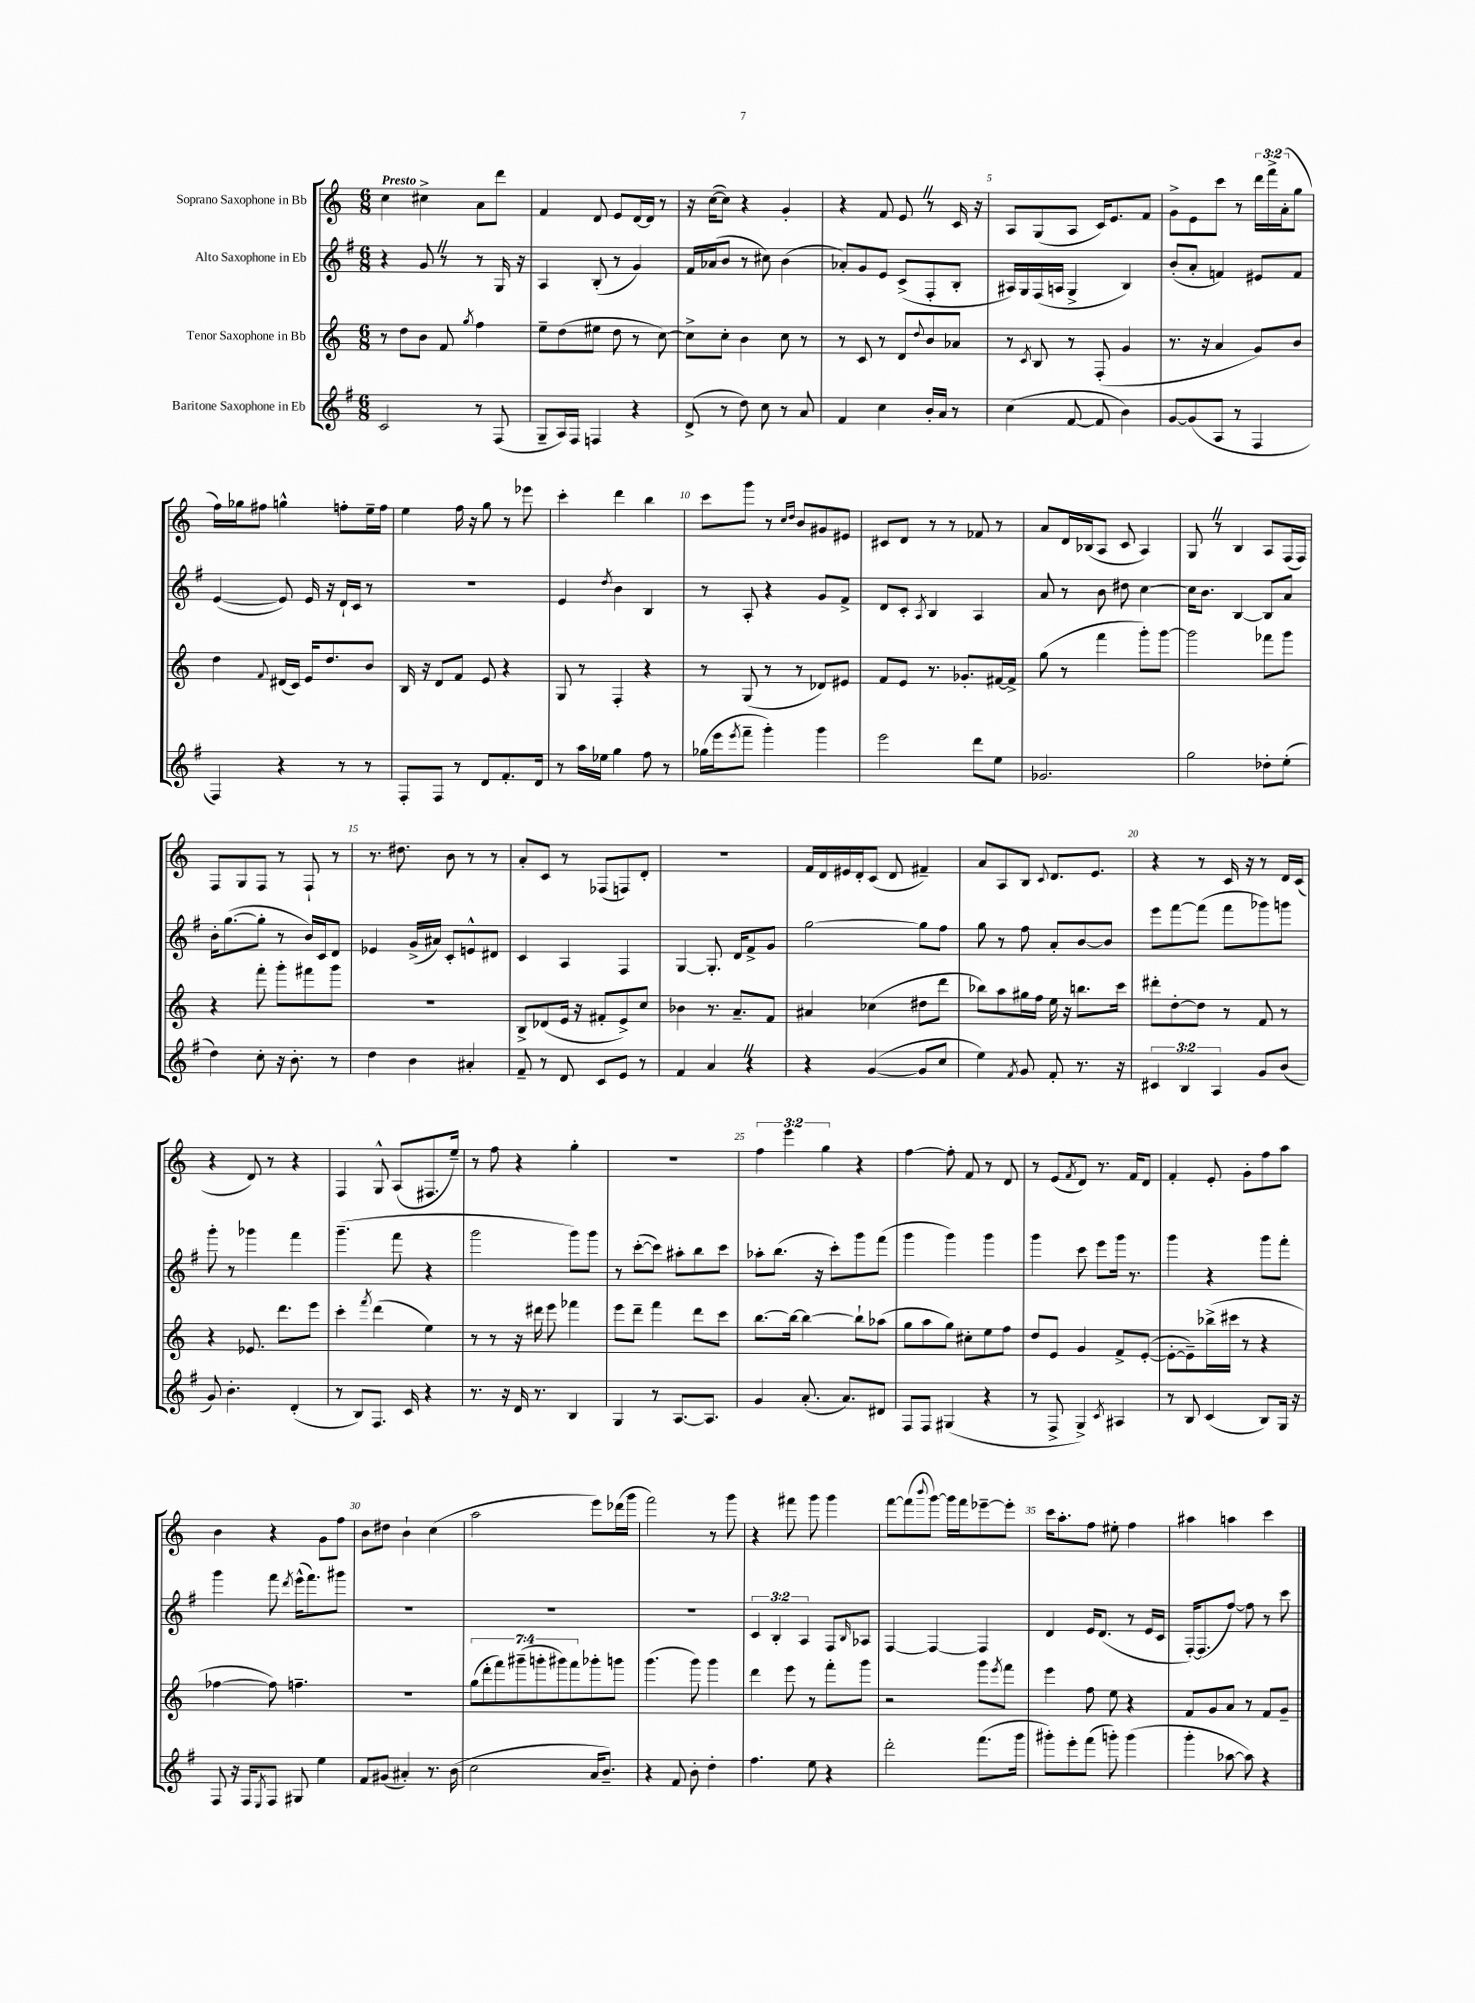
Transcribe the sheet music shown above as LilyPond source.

<<
\new StaffGroup <<
\new Staff = "s0" \with { instrumentName = "Soprano Saxophone in Bb" } {
    \clef treble \key c \major \numericTimeSignature \time 6/8 \override Staff.TupletNumber.text = #tuplet-number::calc-fraction-text \tempo "Presto"
    c''4 cis''4-> a'8 d'''8 |
    f'4 d'8 e'8 d'16~ d'16 r8 |
    r16 c''16~( c''8) r4 g'4-. |
    r4 f'8 e'8 \once \override BreathingSign.text = \markup { \musicglyph "scripts.caesura.straight" } \breathe r8 c'16 r16 |
    a8 g8( a8 c'16) e'8. f'8 |
    g'8-> e'8 c'''8 r8 \tuplet 3/2 { d'''16 f'''16-> a'16-.( } g''8 |
    f''16) ges''16 fis''8 g''4-^ f''8-. e''16-- f''16 |
    e''4 f''16 r16 g''8 r8 ees'''8 |
    c'''4-. d'''4 b''4 |
    c'''8 g'''8 r8 \grace { c''16 d''16 } b'8 gis'8 eis'8 |
    cis'8 d'8 r8 r8 fes'8 r8 |
    a'8 d'16 bes16( a8 c'8 a4) |
    g8 \once \override BreathingSign.text = \markup { \musicglyph "scripts.caesura.straight" } \breathe r8 b4 a8 f16( f16) |
    f8 g8 f8 r8 f8-! r8 |
    r8. dis''8. b'8 r8 r8 |
    a'8-. c'8 r8 fes8( f8) d'8-. |
    R2. |
    f'16 d'16 eis'16 d'16-. c'8( d'8 fis'4--) |
    a'8 a8 b8 \appoggiatura { c'8 } d'8. e'8. |
    r4 r8 c'16 r16 r8 d'16 c'16( |
    r4 d'8) r8 r4 |
    f4 g8-^ a8( fis8. e''16--) |
    r8 f''8 r4 g''4-. |
    R2. |
    \tuplet 3/2 { f''4 e'''4 g''4 } r4 |
    f''4~ f''8-. f'8 r8 d'8 |
    r8 e'8( \acciaccatura { f'8 } d'8) r8. f'16 d'8 |
    f'4-. e'8-. g'8-. f''8 a''8 |
    b'4 r4 g'8 f''8 |
    b'8 dis''8 b'4-! c''4( |
    a''2 e'''8) des'''16( g'''16 |
    f'''2) r8 g'''8 |
    r4 fis'''8 g'''8 g'''4 |
    f'''8~ f'''8( \appoggiatura { b'''8 } g'''8~) g'''16 f'''16 ees'''8~-- ees'''8-. |
    c'''16 a''8.-. f''8 eis''8-. f''4 |
    ais''4 a''4 c'''4 \bar "|." |
}
\new Staff = "s1" \with { instrumentName = "Alto Saxophone in Eb" } {
    \clef treble \key g \major \numericTimeSignature \time 6/8 \override Staff.TupletNumber.text = #tuplet-number::calc-fraction-text
    r4 g'8 \once \override BreathingSign.text = \markup { \musicglyph "scripts.caesura.straight" } \breathe r8 r8 g16 r16 |
    a4 b8-.( r8 g'4) |
    fis'16 aes'16( b'8 r8 cis''8) b'4( |
    aes'8-.) g'8 e'8 c'8->( fis8-. b8-. |
    ais16) g16 fis16( a16 g4-> b4) |
    b'8-.( a'8-. f'4) eis'8 f'8 |
    e'4~( e'8) e'16 r16 d'16-! c'16 r8 |
    r2. |
    e'4 \acciaccatura { d''8 } b'4 b4 |
    r8 a8-. r4 g'8 fis'8-> |
    d'8 c'8-. \acciaccatura { a8 } b4 a4 |
    a'8 r8 b'8 dis''8 c''4~ |
    c''16 b'8. b4~ b8 a'8 |
    b'16-. g''8.~( g''8-. r8 b'16) c'16 d'8 |
    ees'4 g'16->( ais'16) c'8-. e'8-^ dis'8 |
    c'4 a4 fis4 |
    g4~ g8.-. d'16 fis'8-> g'8 |
    g''2~ g''8 fis''8 |
    g''8 r8 fis''8 a'8-. b'8~ b'8 |
    e'''8 fis'''8~ fis'''8( fis'''8 ges'''8) g'''8 |
    g'''8-. r8 ges'''4 fis'''4 |
    g'''4.--( fis'''8 r4 |
    g'''2 g'''8) g'''8 |
    r8 c'''8~-.( c'''8) ais''8-. b''8 c'''8 |
    aes''8-. b''8.( r16 c'''8-.) g'''8 fis'''8( |
    g'''4 g'''4) g'''4 |
    g'''4 c'''8 e'''8 g'''16 r8. |
    g'''4 r4 g'''8 fis'''8-. |
    g'''4 fis'''8 \acciaccatura { d'''8 } e'''16-^( fis'''8.) gis'''8 |
    R2. |
    R2. |
    R2. |
    \tuplet 3/2 { c'4 b4-. a4 } fis8 \grace { b16 } aes8 |
    fis4~ fis4~ fis4 |
    d'4 e'16 d'8.( r8 e'16 c'16 |
    fis16~-.) fis8.( fis''8~) fis''8 r8 c'''8 \bar "|." |
}
\new Staff = "s2" \with { instrumentName = "Tenor Saxophone in Bb" } {
    \clef treble \key c \major \numericTimeSignature \time 6/8 \override Staff.TupletNumber.text = #tuplet-number::calc-fraction-text
    r8 d''8 b'8 f'8 \acciaccatura { g''8 } f''4 |
    e''8-- d''8( eis''8 d''8 r8 c''8~) |
    c''8-> c''8-. b'4 c''8 r8 |
    r8 c'8 r8 d'8 \appoggiatura { d''8 } b'8 aes'8 |
    r8 \acciaccatura { c'8 } b8 r8 f8-.( g'4 |
    r8. r16 a'4 g'8) b'8 |
    d''4 \appoggiatura { f'8 } dis'16( c'16) e'16 d''8. b'8 |
    b16 r16 d'8 f'8 e'8 r4 |
    g8 r8 f4-. r4 |
    r8 g8( r8 r8 des'8) eis'8 |
    f'8 e'8 r8. ges'8.-. fis'16~ fis'16-> |
    g''8( r8 f'''4 g'''8-.) g'''8~ |
    g'''2 fes'''8 g'''8 |
    r4 f'''8-. g'''8-. fis'''8 g'''8 |
    R2. |
    b8-> des'8( e'16 r16 fis'8-. e'8->) c''8 |
    bes'4 r8. a'8.-- f'8 |
    ais'4 ces''4( dis''8 d'''8 |
    bes''8) a''8 gis''16 f''16 e''16 r16 b''8. c'''16 |
    dis'''8-. d''8~-. d''8 r8 f'8 r8 |
    r4 ees'8. d'''8. e'''8 |
    c'''4-. \acciaccatura { f'''8 } d'''4( e''4) |
    r8 r8 r16 dis'''16 e'''8 fes'''4 |
    e'''8 d'''8-- f'''4 d'''8 c'''8 |
    b''8.~ b''16~ b''4~ b''8-! aes''8( |
    g''8 a''8 g''8) cis''8-. e''8 f''8 |
    d''8 e'8 g'4 f'8-> e'8~-.( |
    e'8~-. e'8--) bes''16->( cis'''16 r8 r4 |
    fes''4~ fes''8) f''4.-- |
    R2. |
    \tuplet 7/4 { g''8( d'''8-. f'''8) gis'''8--( g'''8-. gis'''8) f'''8 } ges'''8-. g'''8 |
    g'''4.( g'''8) g'''4 |
    d'''4 e'''8 r8 f'''8-. g'''8 |
    r2 g'''8 \acciaccatura { e'''8 } f'''8 |
    e'''4 f''8 e''8 r4 |
    f'8 g'8 a'8 r8 f'8 g'8-- \bar "|." |
}
\new Staff = "s3" \with { instrumentName = "Baritone Saxophone in Eb" } {
    \clef treble \key g \major \numericTimeSignature \time 6/8 \override Staff.TupletNumber.text = #tuplet-number::calc-fraction-text
    c'2 r8 fis8( |
    g8-- a16) fis16 f4 r4 |
    d'8->( r8 d''8) c''8 r8 a'8 |
    fis'4 c''4 b'16-. a'16 r8 |
    c''4( fis'8~ fis'8 b'4) |
    g'8~ g'8( a8 r8 fis4 |
    fis4) r4 r8 r8 |
    fis8-. fis8 r8 d'8 fis'8.-. d'16 |
    r8 a''16 ees''16 g''4 fis''8 r8 |
    ges''16( e'''16 \acciaccatura { e'''8 } fis'''8-- g'''4-.) g'''4 |
    e'''2 d'''8 e''8 |
    ges'2. |
    g''2 des''8-. e''8-.( |
    d''4) c''8-. r16 b'8.-. r8 |
    d''4 b'4 ais'4-. |
    fis'8-- r8 d'8 c'8 e'8 r8 |
    fis'4 a'4 \once \override BreathingSign.text = \markup { \musicglyph "scripts.caesura.straight" } \breathe r4 |
    r4 g'4~( g'8 c''8 |
    e''4) \acciaccatura { fis'8 } g'8 fis'8-. r8. r16 |
    \tuplet 3/2 { cis'4 b4 a4 } g'8 b'8( |
    g'8) b'4.-. d'4-.( |
    r8 b8) fis8. c'16 r4 |
    r8. r16 d'16 r8. b4 |
    g4 r8 a8.~ a8. |
    g'4 a'8.-.( a'8.) dis'8 |
    fis8 fis8 gis4( r4 |
    r8 fis8-> g4->) \acciaccatura { c'8 } ais4 |
    r8 b8 c'4( b8) g16 r16 |
    fis8 r16 fis16 \acciaccatura { e8 } fis8 gis8 e''4 |
    fis'8 gis'8( ais'4-.) r8. b'16( |
    c''2 a'16 b'8.--) |
    r4 fis'8 b'8-. d''4-. |
    fis''4. e''8 r4 |
    d'''2-. fis'''8.( g'''16 |
    gis'''8-.) e'''8-. fis'''8( g'''8-.) g'''4( |
    g'''4-. aes''8~ aes''8) r4 \bar "|." |
}
>>
>>
\layout { \context { \Score \override BarNumber.break-visibility = ##(#f #t #t) barNumberVisibility = #(every-nth-bar-number-visible 5) } }
